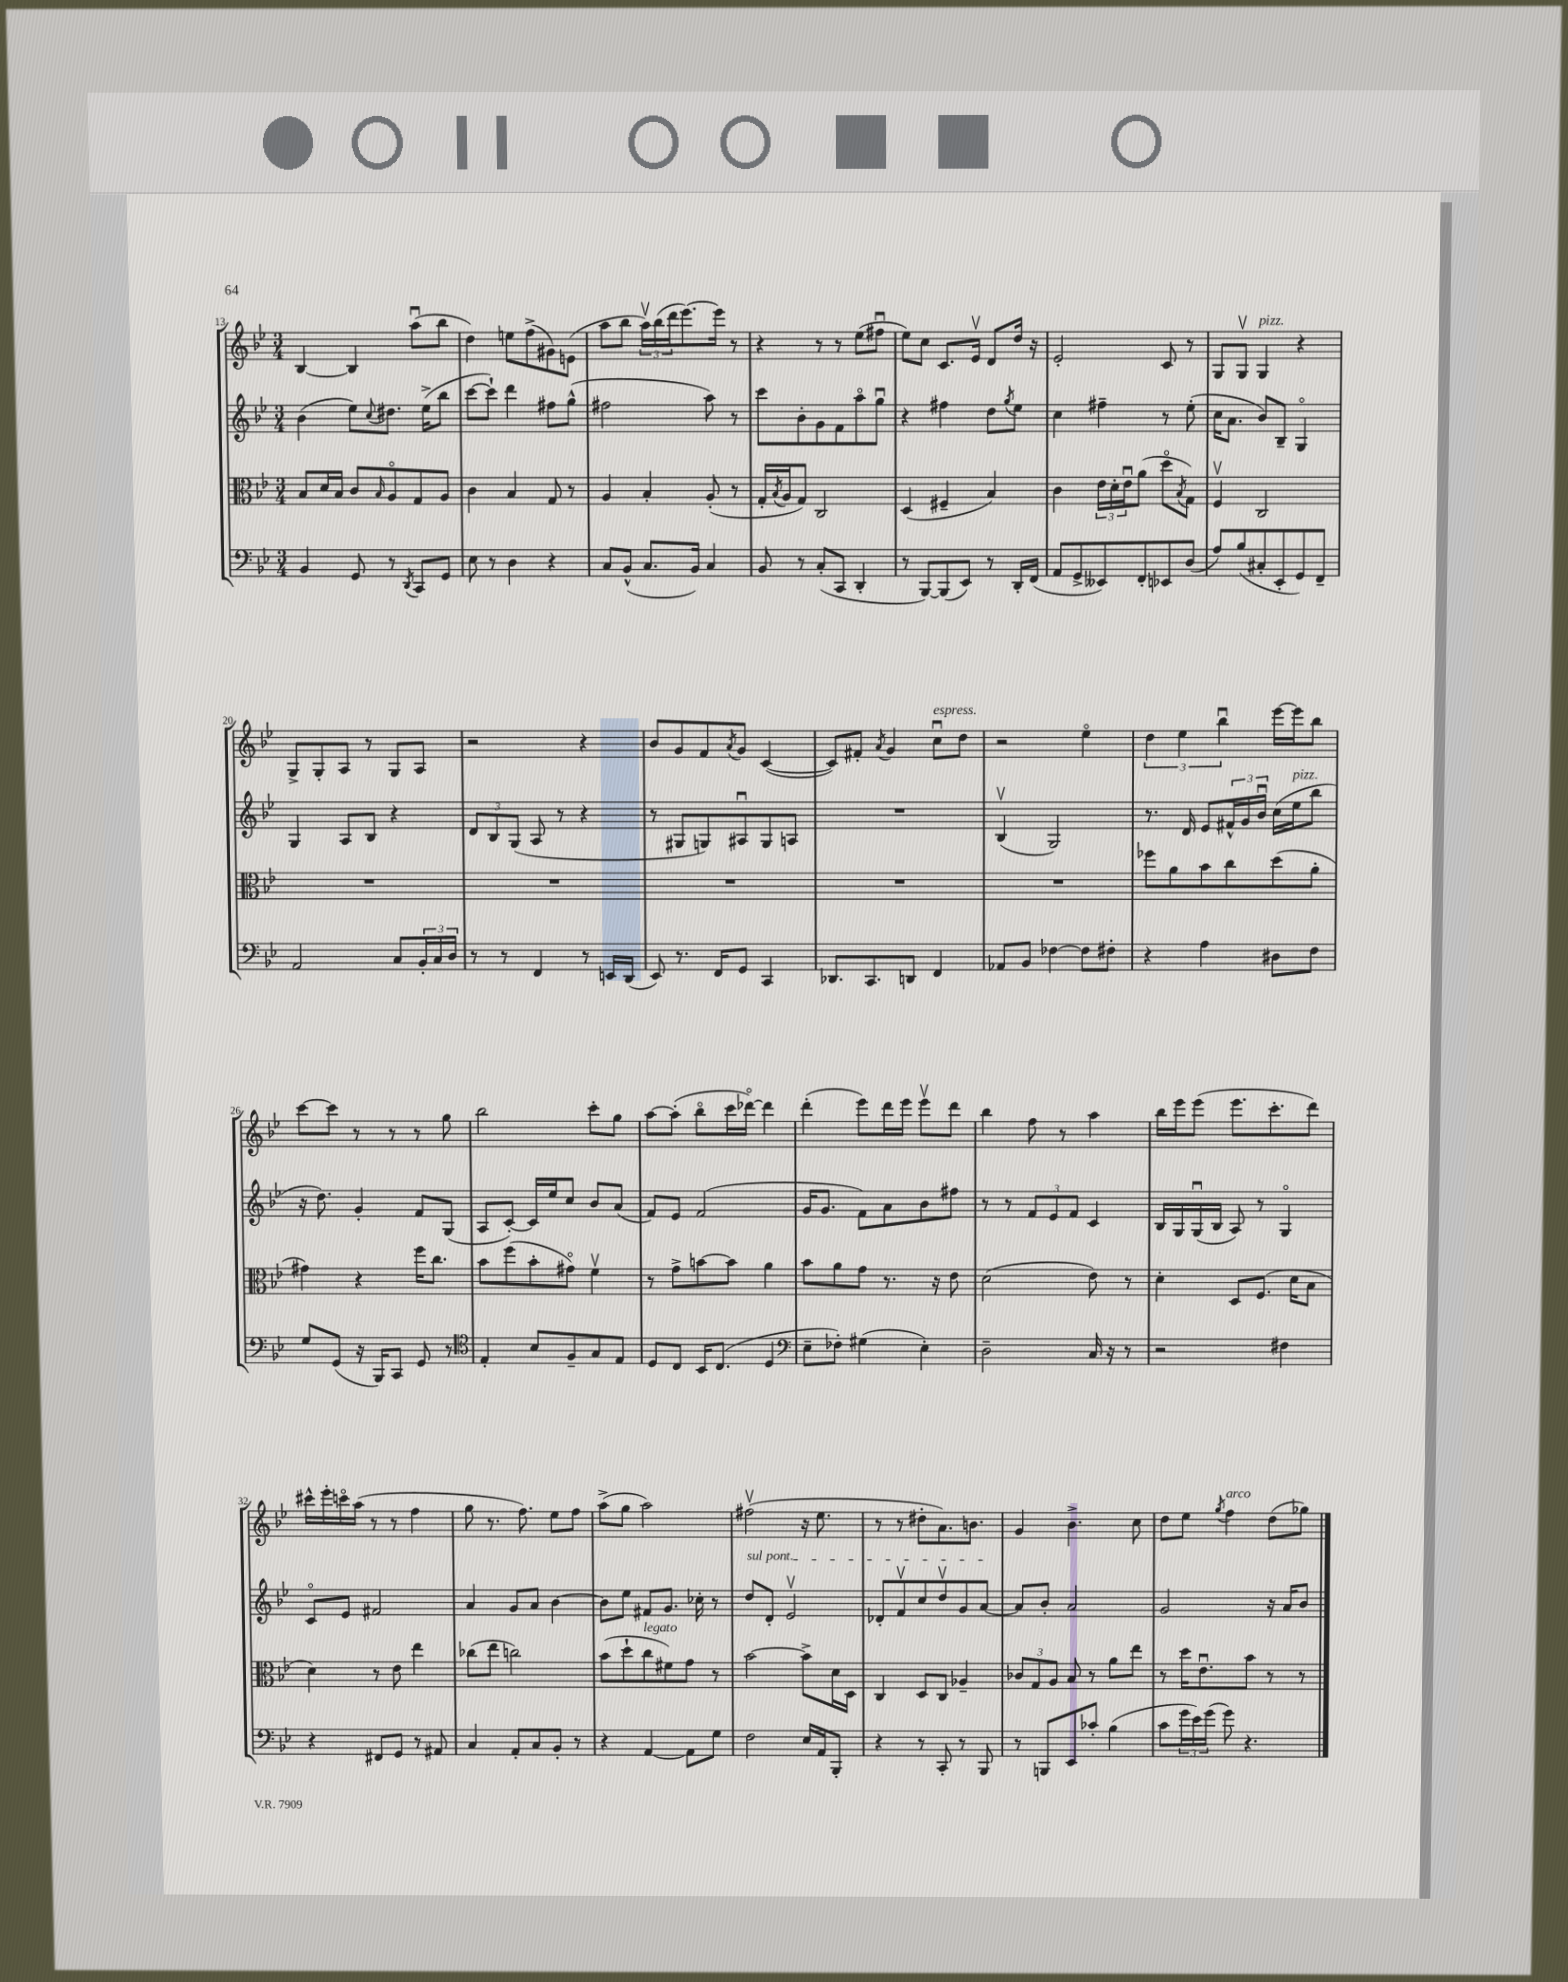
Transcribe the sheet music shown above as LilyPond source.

<<
\new StaffGroup <<
\new Staff = "s0" {
    \clef treble \key bes \major \numericTimeSignature \time 3/4
    bes4~ bes4 a''8\downbow( bes''8 |
    d''4) e''8 f''8->( gis'8) e'8( |
    a''8 bes''8 \tuplet 3/2 { a''16\upbow) bes''16( d'''16 } ees'''8.~) ees'''16 r8 |
    r4 r8 r8 ees''8( fis''8\downbow |
    ees''8) c''8 c'8. ees'16\upbow d'8 d''16 r16 |
    ees'2-. c'8 r8 |
    g8 g8\upbow g4^\markup { \italic "pizz." } r4 |
    g8-> g8-. a8 r8 g8 a8 |
    r2 r4 |
    bes'8 g'8 f'8 \acciaccatura { a'8 } g'8 c'4~( |
    c'8) fis'8-. \acciaccatura { a'8 } g'4 c''8\downbow^\markup { \italic "espress." } d''8 |
    r2 ees''4\flageolet |
    \tuplet 3/2 { d''4 ees''4 bes''4\downbow } ees'''16~ ees'''16 bes''8 |
    c'''8~ c'''8 r8 r8 r8 g''8 |
    bes''2 c'''8-. g''8 |
    a''8~ a''8-.( bes''8\flageolet c'''16 des'''16~\flageolet) des'''4 |
    d'''4-.( ees'''8) d'''16 ees'''16 ees'''8\upbow d'''8 |
    bes''4 f''8 r8 a''4 |
    bes''16 ees'''16 ees'''8( ees'''8. c'''8.-. d'''8) |
    cis'''16-^ ees'''16-. c'''16\flageolet a''16( r8 r8 f''4 |
    g''8 r8. f''8.) ees''8 f''8 |
    a''8->( g''8 a''2) |
    fis''2\upbow( r16 ees''8. |
    r8 r8 dis''8-. a'8.) b'8. |
    g'4 bes'4.-> c''8 |
    d''8 ees''8 \acciaccatura { g''8 } f''4^\markup { \italic "arco" } d''8( ges''8) \bar "|." |
}
\new Staff = "s1" {
    \clef treble \key bes \major \numericTimeSignature \time 3/4
    bes'4( ees''8) \appoggiatura { c''8 } dis''8. ees''16->( bes''8 |
    c'''8~ c'''8-!) d'''4 fis''8 g''8-^( |
    fis''2 a''8) r8 |
    c'''8 bes'8-. g'8 f'8 a''8\flageolet g''8\downbow |
    r4 fis''4 d''8 \acciaccatura { g''8 } ees''8 |
    c''4 fis''4-- r8 ees''8-.( |
    c''16 a'8. bes'8) bes8-- g4\flageolet |
    g4 a8 bes8 r4 |
    \tuplet 3/2 { d'8 bes8 g8( } a8 r8 r4 |
    r8 gis8 g8) ais8\downbow g8 a8 |
    R2. |
    bes4\upbow( g2) |
    r8. d'16 ees'8 \tuplet 3/2 { fis'16-^ g'16 bes'16\downbow } c''16( ees''16^\markup { \italic "pizz." } bes''8 |
    r16 d''8.) g'4-. f'8 g8( |
    a8 c'8~-.) c'16 ees''16 c''8 bes'8 a'8( |
    f'8) ees'8 f'2( |
    g'16 g'8. f'8) a'8 bes'8 fis''8 |
    r8 r8 \tuplet 3/2 { f'8 ees'8 f'8 } c'4 |
    bes16 g16 g16\downbow( bes16 a8) r8 g4\flageolet |
    c'8\flageolet ees'8 fis'2 |
    a'4 g'8 a'8 bes'4~ |
    bes'8 ees''8 fis'8 g'8. ces''16-. r8 |
    \once \override TextSpanner.bound-details.left.text = \markup { \italic "sul pont." } d''8\startTextSpan d'8-. ees'2\upbow |
    des'8-. f'8\upbow c''8 d''8\upbow g'8 a'8~\stopTextSpan |
    a'8 bes'8-. a'2 |
    g'2 r16 a'16 bes'8 \bar "|." |
}
\new Staff = "s2" {
    \clef alto \key bes \major \numericTimeSignature \time 3/4
    bes8 d'16 bes16 c'8 \grace { bes16 } a8\flageolet g8 a8 |
    c'4 bes4 g8 r8 |
    a4 bes4-. a8-.( r8 |
    g16-. \acciaccatura { bes8 } a16 g8) c2 |
    d4( fis4-- bes4) |
    c'4 \tuplet 3/2 { ees'16 d'16-. ees'16\downbow } a'8( d''8\flageolet \acciaccatura { bes8 } g8) |
    f4\upbow c2 |
    R2. |
    R2. |
    R2. |
    R2. |
    R2. |
    fes''8 a'8 bes'8 c''8 d''8( a'8-. |
    gis'4) r4 f''16 c''8. |
    bes'8 f''8( bes'8-. gis'8\flageolet) f'4\upbow |
    r8 g'8-> b'8~ b'8 a'4 |
    bes'8 a'8 g'8 r8. r16 ees'8 |
    d'2( ees'8) r8 |
    d'4-. d8 f8.( d'16 bes8 |
    d'4) r8 ees'8 ees''4 |
    ces''8( ees''8 c''2) |
    bes'8( d''8-! c''8^\markup { \italic "legato" } fis'8) g'8 r8 |
    bes'2~ bes'8-> d'16 d16 |
    c4 d8 c8 aes4-- |
    \tuplet 3/2 { ces'8 g8 a8 } bes8 r8 a'8 ees''8 |
    r8 d''16 ees'8.\downbow bes'8 r8 r8 \bar "|." |
}
\new Staff = "s3" {
    \clef bass \key bes \major \numericTimeSignature \time 3/4
    bes,4 g,8 r8 \acciaccatura { d,8 } c,8 g,8 |
    ees8 r8 d4 r4 |
    c8 bes,8-^( c8. bes,16) c4 |
    bes,8 r8 c8-.( c,8 d,4-. |
    r8 bes,,8~) bes,,8( ees,8) r8 d,16-. f,16( |
    a,8 g,8-> eeses,8) f,8-. ees,8 d8( |
    a8) bes8( cis8-. ees,8-. g,8) f,8-- |
    a,2 c8 \tuplet 3/2 { bes,16-. c16 d16 } |
    r8 r8 f,4 r8 e,16 d,16( |
    ees,8) r8. f,16 g,8 c,4 |
    des,8. c,8. d,8 f,4 |
    aes,8 bes,8 fes4~ fes8 fis8-. |
    r4 a4 dis8 f8 |
    g8 g,8( r16 bes,,16) c,8 g,8 r8 |
    \clef tenor ees4-. bes8 f8-- g8 ees8 |
    d8 c8 bes,16 c8.( d4 |
    \clef bass ees8-- fes8-.) gis4( ees4-.) |
    d2-- c16 r16 r8 |
    r2 fis4 |
    r4 fis,8 g,8 r8 ais,8 |
    c4 a,8-. c8 bes,8-. r8 |
    r4 a,4~ a,8 g8 |
    f2 ees16 a,16 bes,,8-. |
    r4 r8 c,8-. r8 bes,,8 |
    r8 b,,8 ees,8 ces'8-. bes4( |
    c'8 \tuplet 3/2 { g'16 ees'16) g'16( } g'8) r4. \bar "|." |
}
>>
>>
\layout { \context { \Score currentBarNumber = #13 } }
